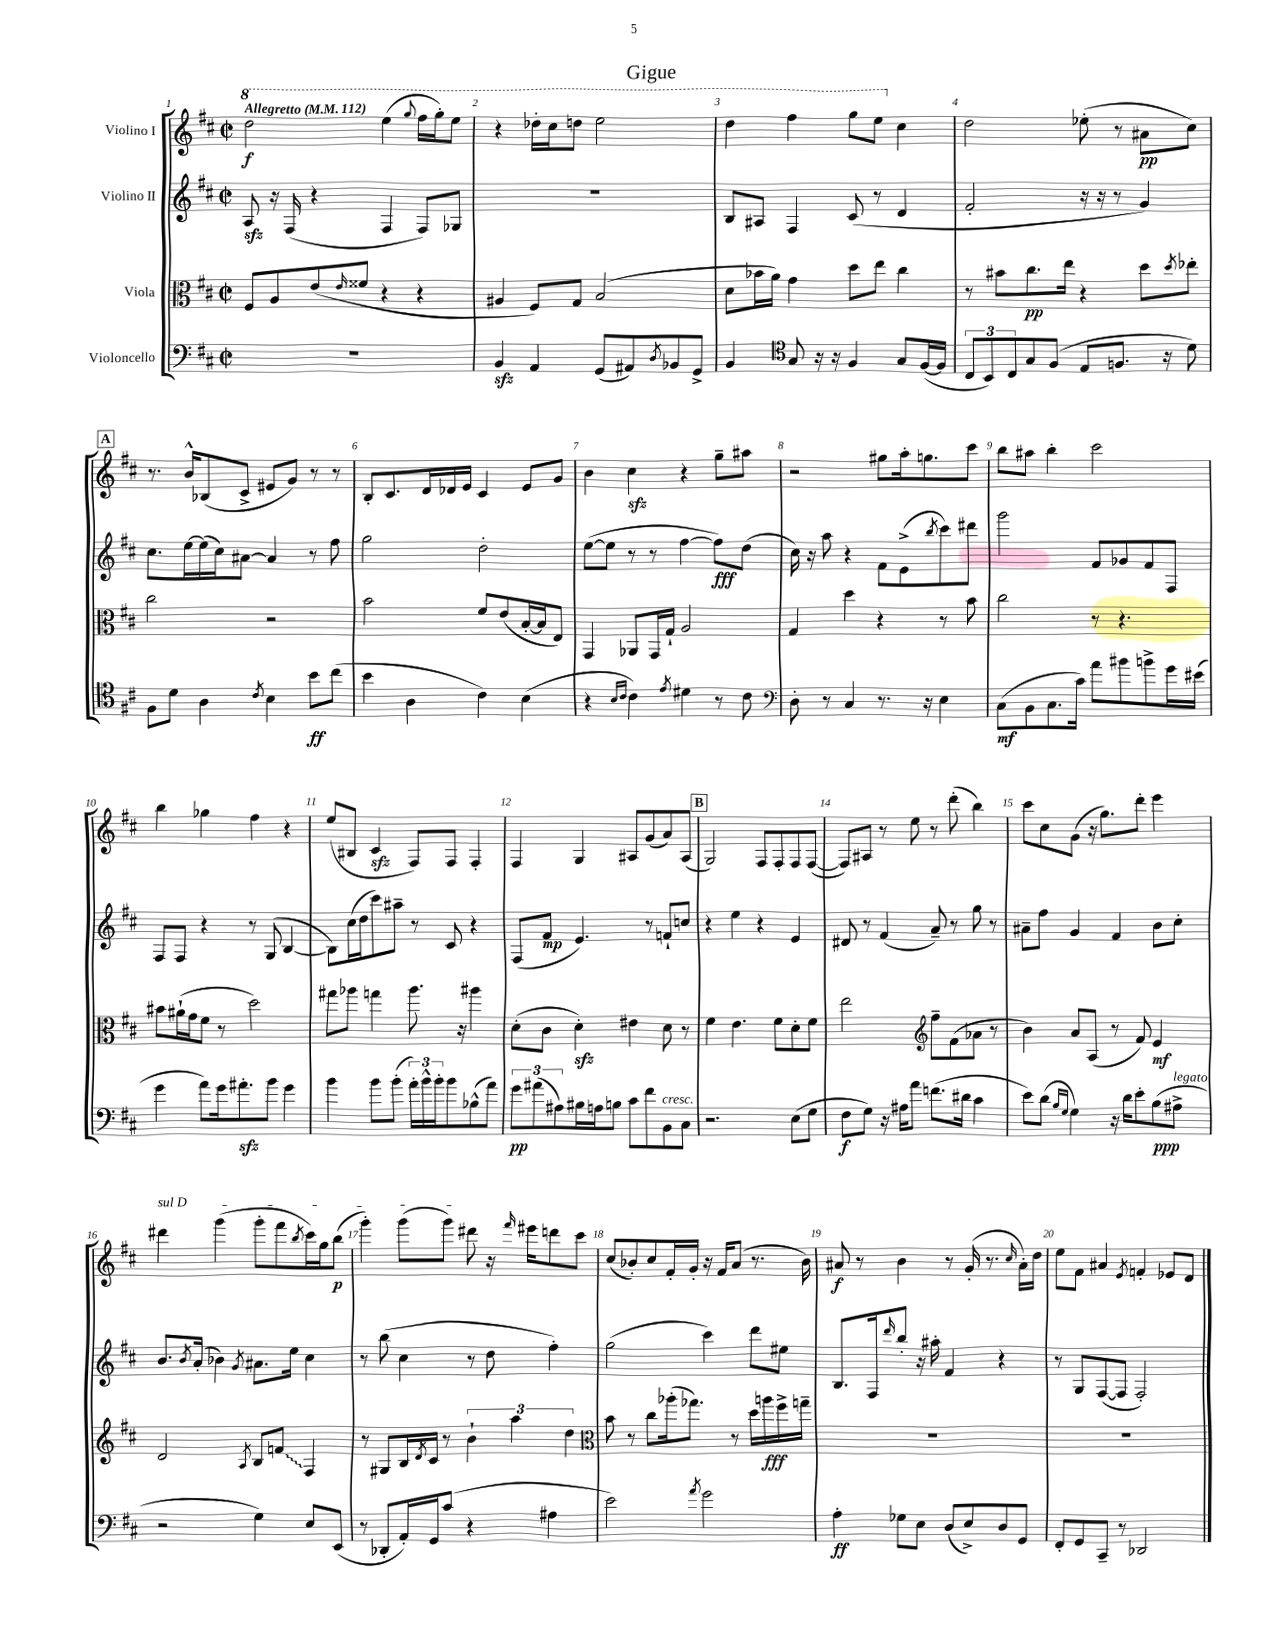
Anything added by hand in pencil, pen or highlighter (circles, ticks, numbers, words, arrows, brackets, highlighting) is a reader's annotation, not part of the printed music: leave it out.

**kern	**kern	**kern	**kern
*staff4	*staff3	*staff2	*staff1
*clefF4	*clefC3	*clefG2	*clefG2
*k[f#c#]	*k[f#c#]	*k[f#c#]	*k[f#c#]
*M2/2	*M2/2	*M2/2	*M2/2
*met(c|)	*met(c|)	*met(c|)	*met(c|)
*MM112	*MM112	*MM112	*MM112
1r	8F#	8A	2ddd
.	8A	16r	.
.	.	(16F#	.
.	(8e	4r	.
.	16qqe	.	.
.	8f##	.	.
.	4r	4F#	(4eee
.	.	.	8qqggg
.	4r	8F#)	16fff#
.	.	.	16ggg')
.	.	8G-	8eee
=	=	=	=
4BB	4A#	1r	4r
4AA	8F#)	.	16ddd-'
.	.	.	16ccc#
.	8G	.	8ddd
(8GG	(2B	.	2eee
8AA#)	.	.	.
8qD	.	.	.
8BB-	.	.	.
8GG^	.	.	.
=	=	=	=
4BB	8d	8B	4ddd
.	16b-	8A#	.
.	16a)	.	.
*clefC4	*	*	*
8G	4g	4F#	4fff#
16r	.	.	.
16r	.	.	.
4F#	8dd	(8c#	8ggg
.	8ee	8r	8eee
8G	4cc#	4d	4cc#
([16F#	.	.	.
16F#]	.	.	.
=	=	=	=
12C#	8r	2f#'	2dd
12BB)	.	.	.
.	8b#	.	.
12C#	.	.	.
8G	8.cc#	.	.
(8F#	.	.	.
.	16ee	.	.
8E	4r	16r	(8ee-'
.	.	16r	.
8.F	.	8r	8r
.	8dd	4g)	8a#
16r	.	.	.
.	8qdd	.	.
8d)	8ee-'	.	8cc#)
=	=	=	=
8F#	2cc#	8.cc#	8.r
8d	.	.	.
.	.	[16ee	16b^^
4A	.	(16ee]	(8B-
.	.	16cc#)	.
.	.	[8a#	8c#^
8qc#	.	.	.
4B	2r	4a#]	8e#
.	.	.	8g)
8b	.	8r	8r
(8cc#	.	8ff#	8r
=	=	=	=
4b	2b	2gg	8B'
.	.	.	8.c#
4A	.	.	.
.	.	.	16d
.	.	.	16d-
.	.	.	16e
4c#)	8f#	2dd'	4c#
.	(8e	.	.
(4B	[16B'	.	8e
.	16B]	.	.
.	8E)	.	8g
=	=	=	=
4r	4GG	([8ee	4b
.	.	8ee]	.
16qqB	.	.	.
16qqc#	.	.	.
4c#)	8AA-	8r	4cc#
.	16GG	8r	.
.	16G`	.	.
8qe	.	.	.
4d#	2A	[4ff#	4r
8r	.	8ff#])	8gg~
8c#	.	(8dd	8aa#
=	=	=	=
*clefF4	*	*	*
8D'	4G	16cc#)	2r
.	.	16r	.
8r	.	8aa	.
4C#	4dd	4r	.
8.r	4r	8f#	8gg#
.	.	(8e^	16aa'
16r	.	.	8.gg
.	.	8qbb	.
4E	8r	8ccc#)	.
.	8b	8ddd#	8ccc#
=	=	=	=
(8C#	2cc#	2ggg	8bb
8BB	.	.	8aa#
8.C#	.	.	4bb'
16c#)	.	.	.
8a	8r	8f#	2ccc#
8b#	4.r	8g-	.
8b^	.	8f#	.
16g	.	8F#	.
(16e#	.	.	.
=	=	=	=
4g	8b#	8F#	4bb
.	(16a#`	8F#	.
.	16g	.	.
8a)	8f#	4r	4gg-
16g	8r	.	.
8.a#'	.	.	.
.	2dd)	8r	4ff#
8b	.	(8G	.
4g	.	[4B	4r
=	=	=	=
4b	8gg#	8B])	(8ee
.	8aa-	(16cc#	8B#
.	.	16dd	.
8b	4gg	8ccc#)	4c#
(8b'	.	8aa#~	.
24a')	8.aa-	8r	8F#)
24b^^	.	.	.
24b'	.	.	.
8b	.	8c#	8F#
.	16r	.	.
(8B-^^	4aa#	4r	4F#'
8a)	.	.	.
=	=	=	=
12g	(8d'	(8F#	4F#
(12a#	.	.	.
.	8c#	8f#	.
12A#)	.	.	.
16B#	4d')	4.e)	4G
16A	.	.	.
8B	.	.	.
8c#	4e#	.	8A#
8f#	.	8r	(8g
8BB	8d	8f`	8a)
8C#	8r	8cc	(8A#
=	=	=	=
2.r	4f#	4r	2G)
.	4.e	4ee	.
.	.	4r	8F#
.	8f#	.	8F#'
(8E	8d'	4e	8F#
8G	8f#	.	([8F#
=	=	=	=
8F#	2ee	8d#	8F#])
8G)	.	8r	8A#
16r	.	(4f#	8r
16A#	.	.	.
8a	.	.	8ee
*	*clefG2	*	*
(8.f	8ff#~	8a~)	8r
.	(8f#	8r	(8ddd'
16d#	.	.	.
4c#	8a-	8gg	4bb)
.	8r	8r	.
=	=	=	=
8e)	4b)	8a#~	8ccc#
(8d	.	8ff#	8cc#
16qqB	.	.	.
16qqG	.	.	.
4G)	8a	4g	(8g
.	(8A	.	16r
.	.	.	8.gg)
16r	8r	4f#	.
16d	.	.	.
8e'	8f#)	.	8ddd'
(8B	4e	8b	4eee
8A#^	.	8cc#'	.
=	=	=	=
2r	2d	8.b	4ddd#
.	.	8qb	.
.	.	(16a'	.
.	.	4b-)	(4ggg
.	8qA	8qg	.
4G)	8B	8.a#	8ggg'
.	8f	.	8fff#
.	.	16ee	.
.	.	.	8qbb
8E	4F#	4cc#	16ccc#)
.	.	.	16gg
(8EE	.	.	(8bb
=	=	=	=
8r	8r	8r	4ggg')
8DD-'	8G#	(8bb	.
16AA')	16B	4cc#	(8ggg
.	8qd	.	.
16GG	16c#	.	.
(8c#	8r	.	8ggg)
4r	6b`	8r	8ddd#
.	.	8dd	16r
.	6aa	.	.
.	.	.	16qqfff#
.	.	.	16eee#
4A#	.	4ff#')	8ddd
.	6dd	.	.
.	.	.	8ccc#
=	=	=	=
*	*clefC3	*	*
2e)	8b	(2gg	(8cc#
.	8r	.	8b-')
.	8cc#	.	8cc#
.	(16aa-'	.	16f#'
.	8.gg-)	.	16g'
8qa	.	.	.
2g	.	4ccc#)	16r
.	.	.	16f#
.	8r	.	(8a
.	16dd	8ddd	8.r
.	16aa	.	.
.	16ff#^	8ee#	.
.	16gg~	.	16b-)
=	=	=	=
4A'	1r	8.B	8a#
.	.	.	8r
.	.	16F#	.
.	.	16qqddd	.
8G-	.	8bb'	4b
8E	.	16r	.
.	.	16aa#'	.
(8D	.	4f#	8r
8E^)	.	.	(16g'
.	.	.	8.r
8D	.	4r	.
.	.	.	16qqcc#
8GG	.	.	16a#')
.	.	.	16dd
=	=	=	=
8FF#'	1r	8r	8ee
8GG	.	8G	8f#
8CC#~	.	([8F#	4a#
8r	.	8F#]	.
.	.	.	8qe
2DD-	.	2F#')	4f'
.	.	.	8e-
.	.	.	8d
==	==	==	==
*-	*-	*-	*-
